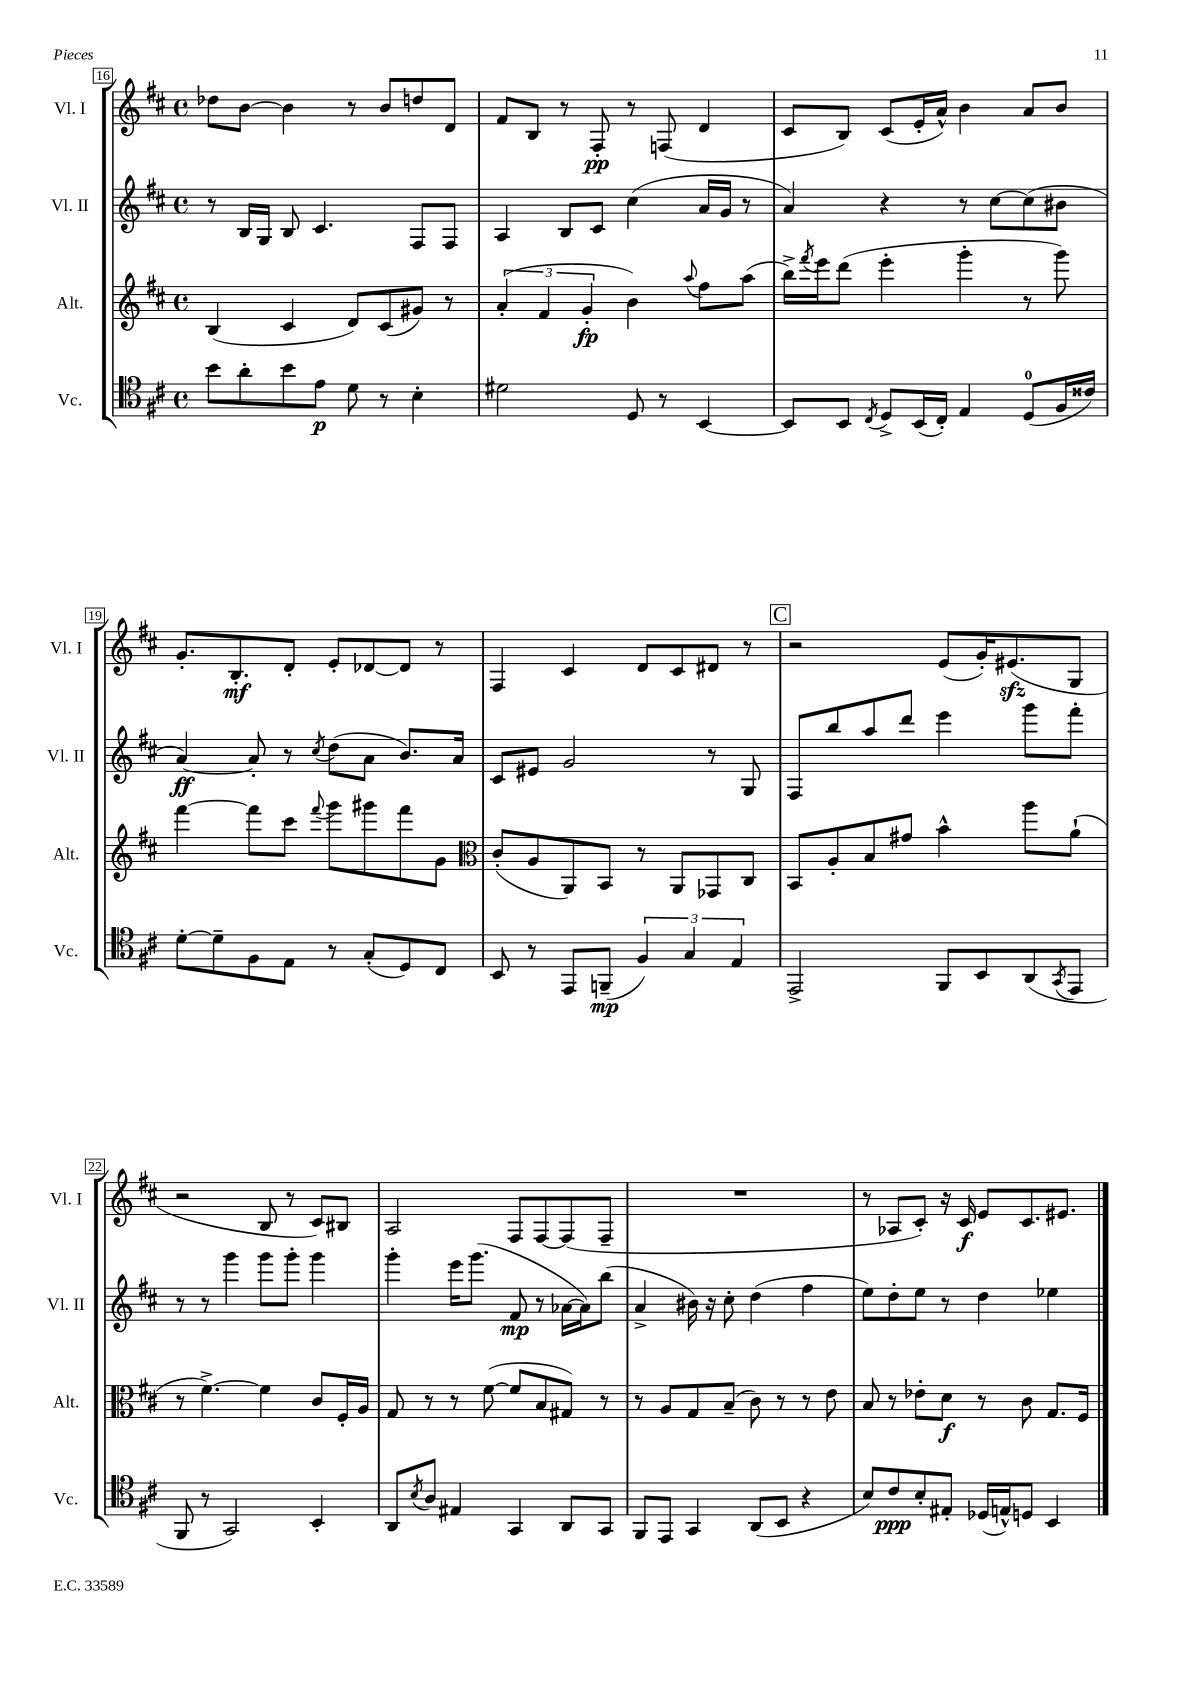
<<
\new StaffGroup <<
\new Staff = "s0" \with { instrumentName = "Vl. I" shortInstrumentName = "Vl. I" } {
    \clef treble \key d \major \defaultTimeSignature \time 4/4
    des''8 b'8~ b'4 r8 b'8 d''8 d'8 |
    fis'8 b8 r8 fis8-.\pp r8 f8( d'4 |
    cis'8 b8) cis'8( e'16-. a'16-^) b'4 a'8 b'8 |
    g'8.-. b8.-.\mf d'8-. e'8-. des'8~ des'8 r8 |
    fis4 cis'4 d'8 cis'8 dis'8 r8 |
    \mark \markup { \box "C" } r2 e'8( g'16-.) eis'8.\sfz( g8 |
    r2 b8 r8 cis'8) bis8 |
    a2 fis8 fis8~ fis8( fis8-- |
    R1 |
    r8 aes8 cis'8-.) r16 cis'16\f e'8 cis'8. eis'8. \bar "|." |
}
\new Staff = "s1" \with { instrumentName = "Vl. II" shortInstrumentName = "Vl. II" } {
    \clef treble \key d \major \defaultTimeSignature \time 4/4
    r8 b16 g16 b8 cis'4. fis8 fis8 |
    a4 b8 cis'8 cis''4( a'16 g'16 r8 |
    a'4) r4 r8 cis''8~ cis''8( bis'8 |
    a'4~\ff) a'8-. r8 \acciaccatura { cis''8 } d''8( a'8 b'8.) a'16 |
    cis'8 eis'8 g'2 r8 g8 |
    \mark \markup { \box "C" } fis8 b''8 a''8 d'''8 e'''4 g'''8 fis'''8-. |
    r8 r8 g'''4 g'''8 g'''8-. g'''4 |
    g'''4-. e'''16 g'''8.( fis'8\mp r8 aes'16~ aes'16) b''8( |
    a'4-> bis'16) r16 cis''8-. d''4( fis''4 |
    e''8) d''8-. e''8 r8 d''4 ees''4 \bar "|." |
}
\new Staff = "s2" \with { instrumentName = "Alt." shortInstrumentName = "Alt." } {
    \clef treble \key d \major \defaultTimeSignature \time 4/4
    b4( cis'4 d'8) cis'8( gis'8) r8 |
    \tuplet 3/2 { a'4-.( fis'4 g'4-.\fp } b'4) \appoggiatura { a''8 } fis''8 a''8( |
    b''16->) \acciaccatura { fis'''8 } e'''16 d'''8( e'''4-. g'''4-. r8 g'''8) |
    fis'''4~ fis'''8 cis'''8 \appoggiatura { fis'''8 } g'''8 gis'''8 fis'''8 g'8 |
    \clef alto cis'8-.( a8 a,8) b,8 r8 a,8 ges,8 cis8 |
    \mark \markup { \box "C" } b,8 a8-. b8 gis'8 b'4-^ a''8 a'8-!( |
    r8 fis'4.~->) fis'4 cis'8 fis16-. a16 |
    g8 r8 r8 fis'8~( fis'8 b8 gis8) r8 |
    r8 a8 g8 b8--( cis'8) r8 r8 e'8 |
    b8 r8 ees'8-. d'8\f r8 cis'8 g8. fis16 \bar "|." |
}
\new Staff = "s3" \with { instrumentName = "Vc." shortInstrumentName = "Vc." } {
    \clef tenor \key d \major \defaultTimeSignature \time 4/4
    b'8 a'8-. b'8 e'8\p d'8 r8 b4-. |
    dis'2 d8 r8 b,4~ |
    b,8 b,8 \acciaccatura { cis8 } d8-> b,16( cis16-.) e4 d8-0( fis16 cisis'16) |
    d'8~-. d'8-- fis8 e8 r8 g8-.( d8) cis8 |
    b,8 r8 e,8 f,8--\mp( \tuplet 3/2 { fis4) g4 e4 } |
    \mark \markup { \box "C" } e,2-> fis,8 b,8 a,8( \acciaccatura { g,8 } e,8 |
    fis,8 r8 g,2) b,4-. |
    a,8 \acciaccatura { b8 } a8 eis4 g,4 a,8 g,8 |
    fis,8 e,8 g,4 a,8( b,8 r4 |
    b8) cis'8\ppp b8-. eis8-. des16( e16-^) d8 b,4 \bar "|." |
}
>>
>>
\layout { \context { \Score currentBarNumber = #16 \override BarNumber.stencil = #(make-stencil-boxer 0.1 0.3 ly:text-interface::print) } }
